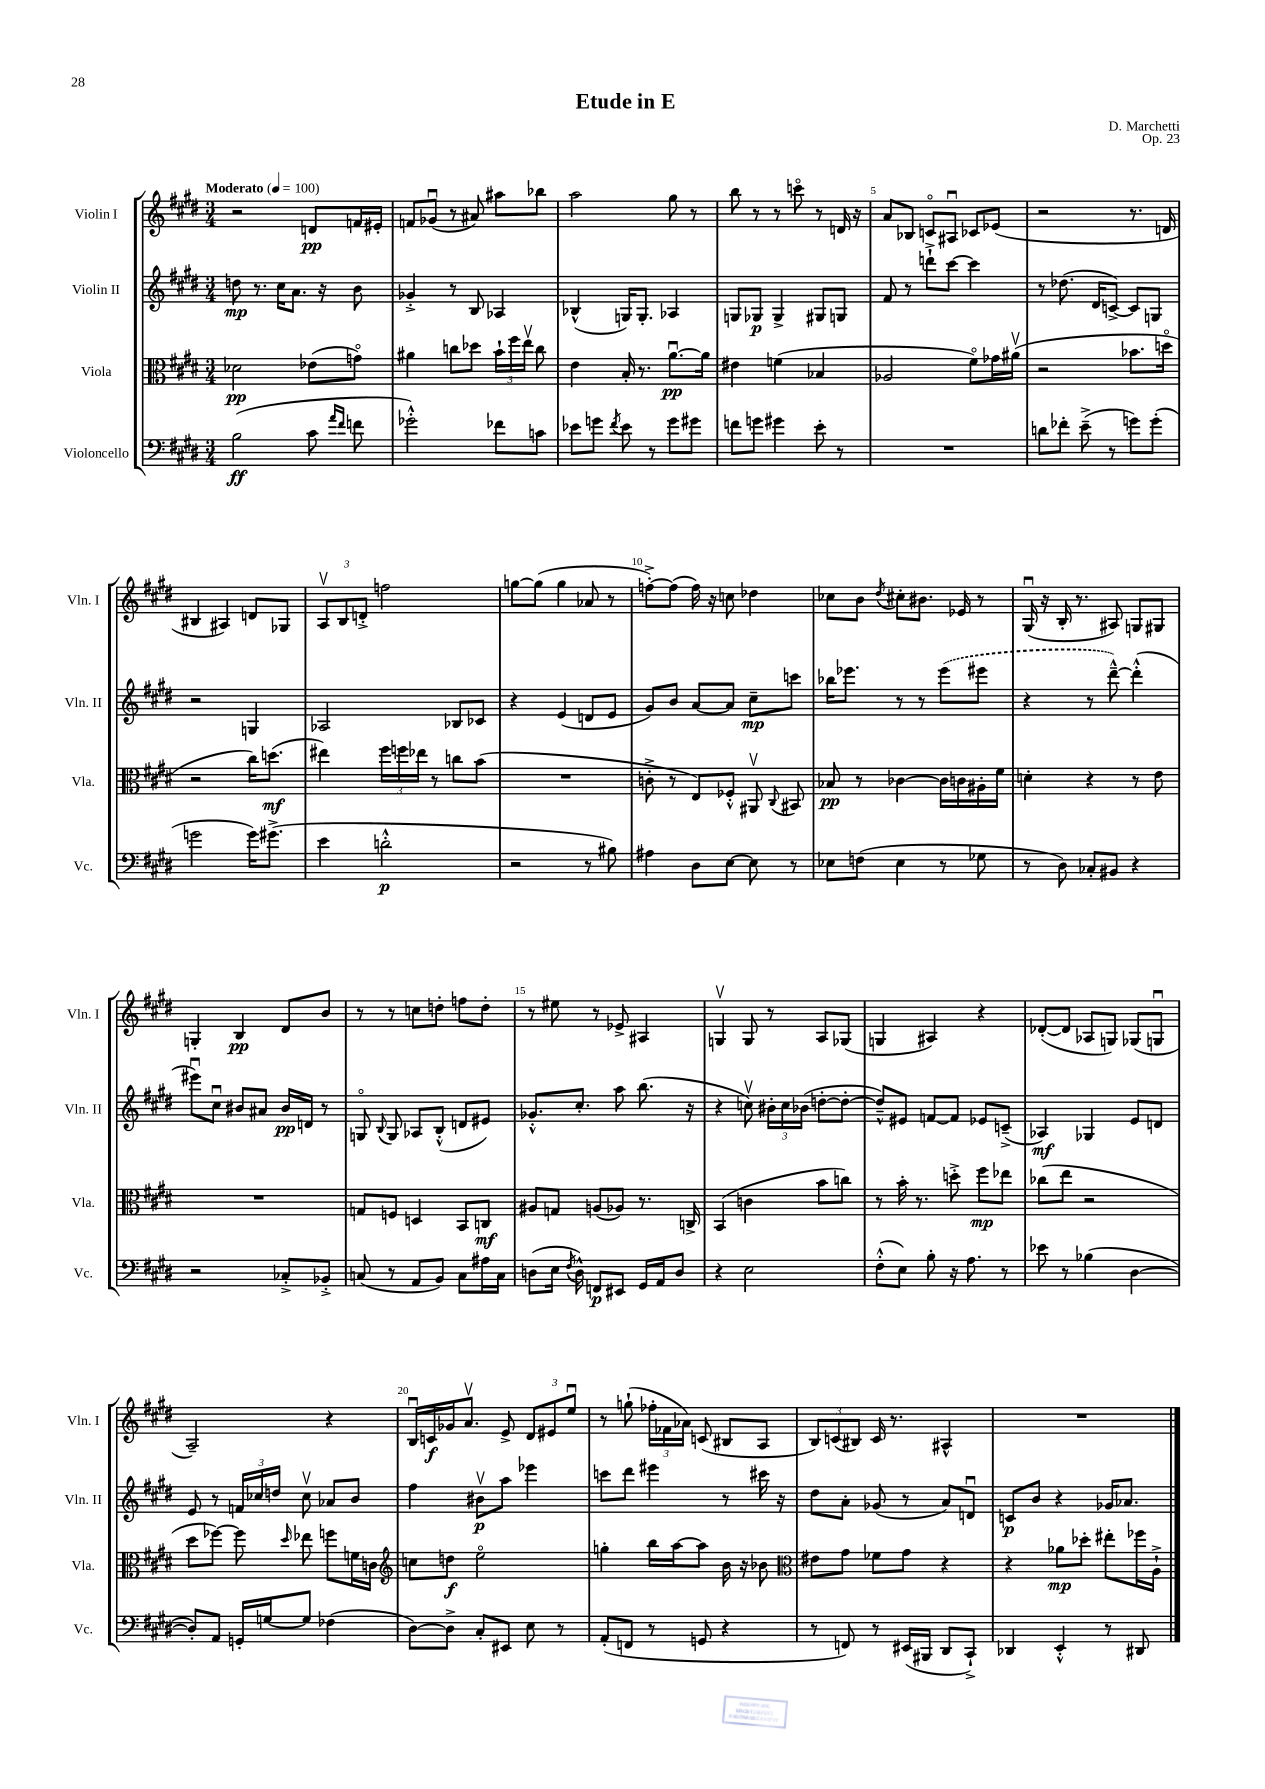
\header { title = "Etude in E" composer = "D. Marchetti" opus = "Op. 23" }
<<
\new StaffGroup <<
\new Staff = "s0" \with { instrumentName = "Violin I" shortInstrumentName = "Vln. I" } {
    \clef treble \key e \major \numericTimeSignature \time 3/4 \tempo "Moderato" 4 = 100
    \autoBeamOff r2 d'8[\pp f'16 eis'16]-. |
    f'8[ ges'8]\downbow( r8 ais'8) ais''8[ bes''8] |
    a''2 gis''8 r8 |
    b''8 r8 r8 c'''8\flageolet r8 d'16 r16 |
    a'8[ bes8] c'8[\flageolet ais8]\downbow ces'8[ ees'8]( |
    r2 r8. d'16 |
    bis4 ais4) d'8[ ges8] |
    \tuplet 3/2 { a8[\upbow b8 d'8]-.-> } f''2 |
    g''8[~ g''8]( g''4 aes'8 r8 |
    f''8[~-.->) f''8]( f''16) r16 c''8 des''4 |
    ces''8[ b'8] \acciaccatura { dis''8 } cis''8[-. bis'8.] ees'16 r8 |
    gis16\downbow( r16 b16-. r8. ais8) g8[ gis8] |
    g4-. b4\pp dis'8[ b'8] |
    r8 r8 c''8[ d''8]-. f''8[ d''8]-. |
    r8 eis''8 r8 ees'8-> ais4 |
    g4\upbow g8 r8 a8[ ges8]( |
    g4 ais4) r4 |
    des'8[~-.( des'8] aes8[ g8]) ges8[( g8]\downbow |
    a2--) r4 |
    b16[\downbow c'16\f ges'16 a'8.]\upbow e'8-> \tuplet 3/2 { dis'8[ eis'8 e''8]\downbow } |
    r8 g''8-!( \tuplet 3/2 { fes''16[-. fes'16 aes'16]) } c'8( bis8[ a8] |
    \tuplet 3/2 { b8[) c'8( bis8]) } c'16 r8. ais4-^ |
    R2. \bar "|." |
}
\new Staff = "s1" \with { instrumentName = "Violin II" shortInstrumentName = "Vln. II" } {
    \clef treble \key e \major \numericTimeSignature \time 3/4
    \autoBeamOff d''8\mp r8. cis''16[ a'8.] r16 b'8 |
    ges'4-.-> r8 b8 aes4 |
    bes4-^( g16[) g8.]-. aes4 |
    g8[ ges8]\p ges4-> gis8[ g8] |
    fis'8 r8 d'''8[-!-> cis'''8]~ cis'''4 |
    r8 des''8.( dis'16[ c'8]~->) c'8[ g8] |
    r2 g4 |
    aes2 bes8[ ces'8] |
    r4 e'4( d'8[ e'8] |
    gis'8[) b'8] a'8[~ a'8] cis''8[--\mp c'''8] |
    bes''16[ ees'''8.] r8 r8 \once \slurDashed ees'''8[( eis'''8] |
    r4 r8 dis'''8~---^) dis'''4-.-^( |
    eis'''8[\downbow) cis''8]\downbow bis'8[ ais'8] bis'16[\pp d'16] r8 |
    g8\flageolet \appoggiatura { b8 } g8 aes8[ b8]-.-^( d'8[ eis'8]) |
    ges'8.[-.-^ cis''8.]-. a''8 b''8.( r16 |
    r4 c''8\upbow) \tuplet 3/2 { bis'16[-. c''16 bes'16]( } d''8[~-. d''8]~-. |
    d''8[---^) eis'8] f'8[~ f'8] ees'8[ c'8]--->( |
    aes4\mf) ges4 e'8[ d'8] |
    e'8 r8 \tuplet 3/2 { f'16[ ces''16 d''16] } ces''8\upbow aes'8[ b'8] |
    fis''4 bis'8[\upbow\p a''8] ees'''4 |
    c'''8[ dis'''8] eis'''4 r8 cis'''16 r16 |
    dis''8[ a'8]-. ges'8( r8 a'8[) d'8]\downbow |
    c'8[\p b'8] r4 ges'16[ aes'8.] \bar "|." |
}
\new Staff = "s2" \with { instrumentName = "Viola" shortInstrumentName = "Vla." } {
    \clef alto \key e \major \numericTimeSignature \time 3/4
    \autoBeamOff des'2\pp ees'8[( g'8]\flageolet) |
    ais'4 c''8[ des''8] \tuplet 3/2 { b'16[-! fis''16 e''16]\upbow } c''8 |
    e'4 b16-. r8. a'8.[~\downbow\pp a'16] |
    eis'4 f'4( bes4 |
    aes2 fis'8[\flageolet) ges'16 ais'16]\upbow( |
    r2 bes'8.[ d''16]\flageolet |
    r2 cis''16[) d''8.]\mf( |
    eis''4) \tuplet 3/2 { fis''16[ f''16 ees''16] } r8 c''8[ b'8]( |
    R2. |
    c'8-.-> r8 e8[) fes8]-.-^ ais,8\upbow \appoggiatura { cis8 } bis,8 |
    bes8\pp r8 ces'4~ ces'16[ c'16 ais16-. fis'16] |
    d'4-. r4 r8 e'8 |
    R2. |
    g8[ f8] d4 b,8[ c8]\mf |
    ais8[ g8] a8[( aes8]) r8. c16-> |
    b,4( c'4 b'8[ c''8]) |
    r8 b'16-. r8. d''8-.-> fis''8[\mp ees''8] |
    ces''8[( e''8] r2 |
    dis''8[ fes''8]~) fes''8 \grace { dis''16 } ees''8 f''8[ f'16 c'16] |
    \clef treble c''8[ d''8]\f e''2\flageolet |
    g''4-. b''16[ a''16~ a''8] b'16 r16 bes'8 |
    \clef alto eis'8[ gis'8] fes'8[ gis'8] r4 |
    r4 aes'8[\mp des''8]-. eis''8[-. fes''16 a16]-!-> \bar "|." |
}
\new Staff = "s3" \with { instrumentName = "Violoncello" shortInstrumentName = "Vc." } {
    \clef bass \key e \major \numericTimeSignature \time 3/4
    \autoBeamOff b2\ff( cis'8 \grace { a'16[ fis'16] } f'8 |
    ges'2-.-^) fes'8[ c'8] |
    ees'8[ g'8] \acciaccatura { fis'8 } ees'8 r8 g'8[ gis'8] |
    f'8[ g'8] gis'4 e'8-. r8 |
    R2. |
    d'8[ fes'8]-. e'8--->( r8 g'8[) g'8]-.( |
    g'2 g'16[) gis'8.]->( |
    e'4 d'2-.-^\p |
    r2 r8 bis8) |
    ais4 dis8[ e8]~ e8 r8 |
    ees8[ f8]( ees4 r8 ges8 |
    r8 dis8) ces8[-. bis,8] r4 |
    r2 ces8[-.-> bes,8]-.-> |
    c8( r8 a,8[ b,8]) c8[ ais16 c16] |
    d8[( e16] \acciaccatura { fis8 } d16-^) f,8[\p eis,8] gis,16[ a,16 d8] |
    r4 e2 |
    fis8[-.-^( e8]) b8-. r16 a8. r8 |
    ees'8 r8 bes4( dis4~ |
    dis8[-.) a,8] g,16[-. g16~ g8] fes4( |
    dis8[~) dis8]-> cis8[-. eis,8] e8 r8 |
    a,8[-.( f,8] r8 g,8 r4 |
    r8 f,8) r8 eis,16[( bis,,16] dis,8[ cis,8]-!->) |
    des,4 e,4-.-^ r8 dis,8 \bar "|." |
}
>>
>>
\layout { \context { \Score \override BarNumber.break-visibility = ##(#f #t #t) barNumberVisibility = #(every-nth-bar-number-visible 5) } }
